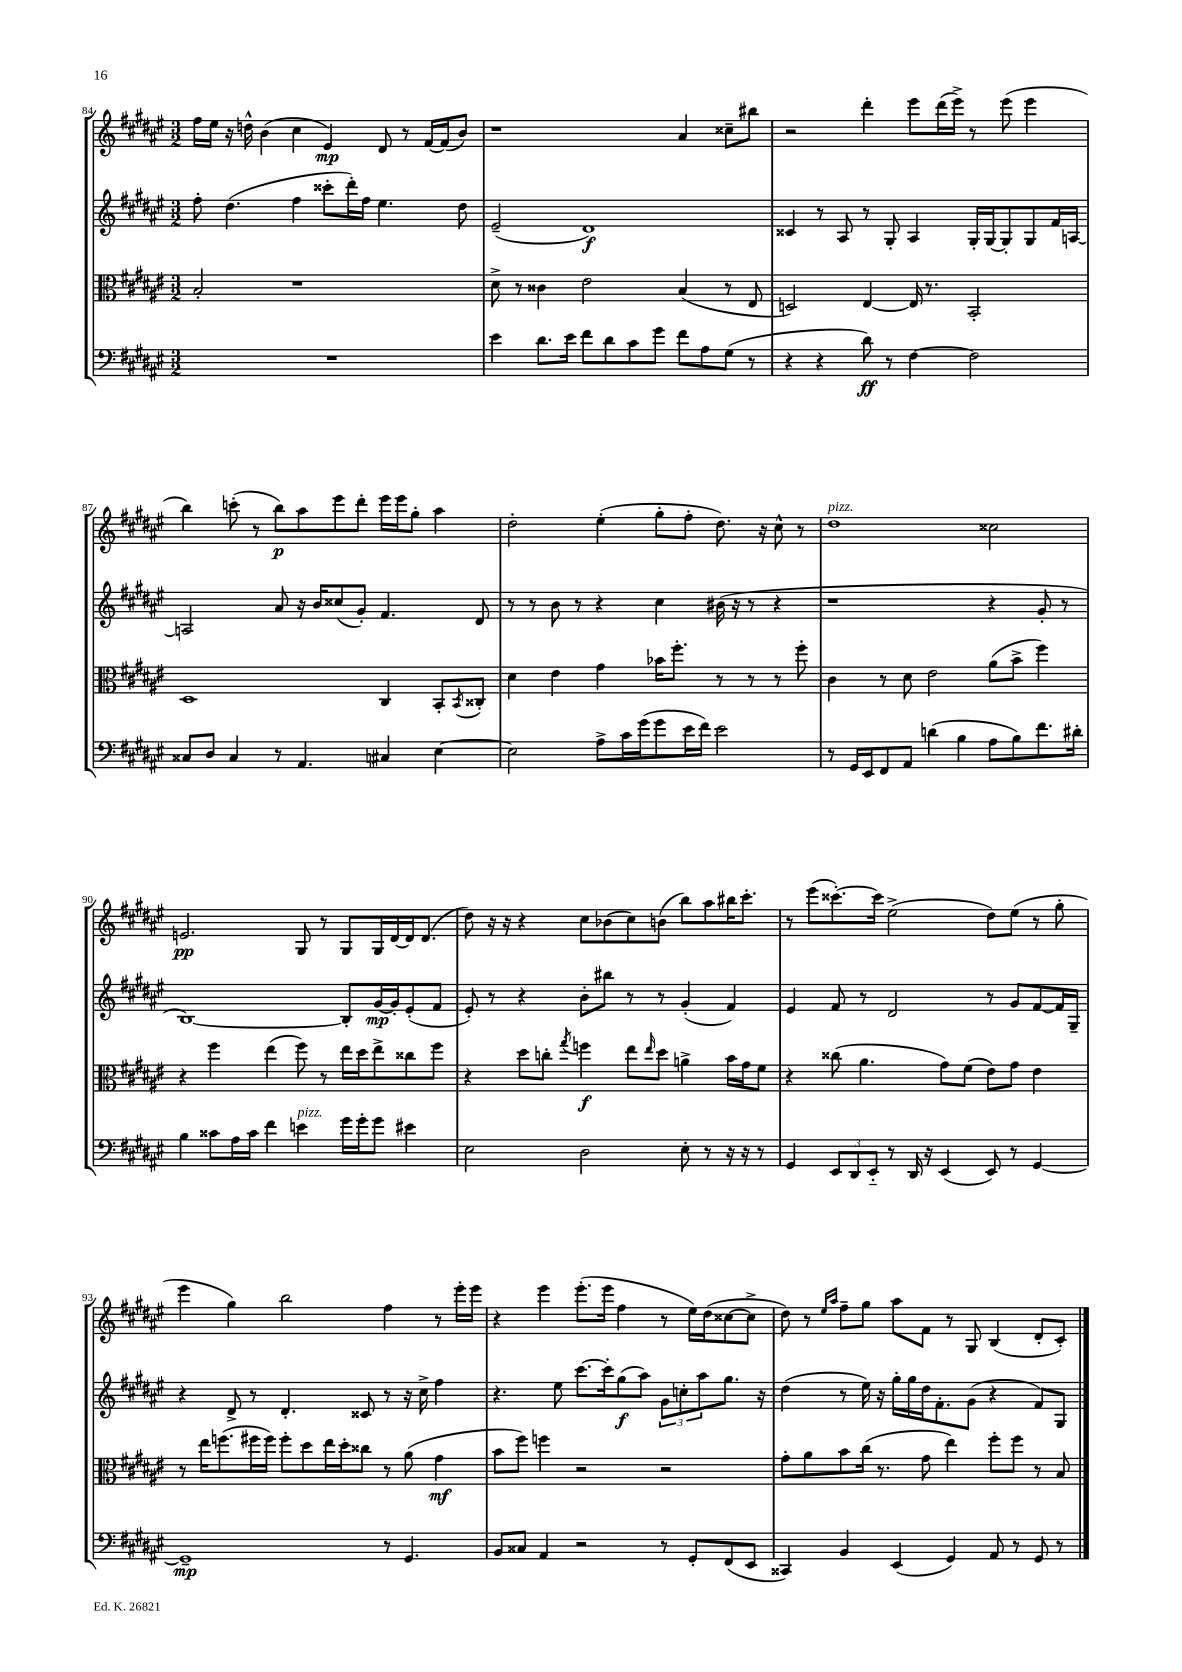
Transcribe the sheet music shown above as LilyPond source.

<<
\new StaffGroup <<
\new Staff = "s0" {
    \clef treble \key fis \major \numericTimeSignature \time 3/2
    fis''16 eis''16 r16 d''16-^ b'4( cis''4 eis'4\mp) dis'8 r8 fis'16~ fis'16( b'8) |
    r1 ais'4 cisis''8-- bis''8 |
    r2 dis'''4-. eis'''8 dis'''16( eis'''16->) r8 eis'''8( eis'''4 |
    b''4) c'''8-.( r8 b''8\p) ais''8 eis'''8 dis'''8-. eis'''16 eis'''16 gis''8-. ais''4 |
    dis''2-. eis''4-.( gis''8-. fis''8-. dis''8.) r16 cis''8-^ r8 |
    dis''1^\markup { \italic "pizz." } cisis''2 |
    e'2.\pp gis8 r8 gis8 gis16 dis'16~ dis'16 dis'8.( |
    dis''8) r16 r16 r4 cis''8 bes'8( cis''8) b'8( b''8) ais''8 bis''16 cis'''8.-. |
    r8 eis'''8( cisis'''8.~-.) cisis'''16 eis''2->( dis''8) eis''8( r8 gis''8-. |
    eis'''4 gis''4) b''2 fis''4 r8 eis'''16-. eis'''16 |
    r4 eis'''4 eis'''8.-.( eis'''16 fis''4 r8 eis''16) dis''16( cisis''8~ cisis''8-> |
    dis''8) r8 \grace { eis''16 ais''16 } fis''8-- gis''8 ais''8 fis'8 r8 gis8 b4( dis'8-. cis'8-.) \bar "|." |
}
\new Staff = "s1" {
    \clef treble \key fis \major \numericTimeSignature \time 3/2
    fis''8-. dis''4.( fis''4 cisis'''8-. dis'''16-.) fis''16 eis''4. dis''8 |
    eis'2--( dis'1\f) |
    cisis'4 r8 ais8 r8 gis8-. ais4 gis16-. gis16~ gis8-. gis8 fis'16 a16~ |
    a2 ais'8 r16 b'16 cisis''8( gis'8-.) fis'4. dis'8 |
    r8 r8 b'8 r8 r4 cis''4 bis'16( r16 r8 r4 |
    r1 r4 gis'8-. r8 |
    b1~) b8-. gis'16~\mp gis'16-. eis'8-.( fis'8 |
    eis'8-.) r8 r4 b'8-. bis''8 r8 r8 gis'4-.( fis'4) |
    eis'4 fis'8 r8 dis'2 r8 gis'8 fis'8~ fis'16 gis16-- |
    r4 dis'8-> r8 dis'4.-. cisis'8 r8 r16 cis''16-> fis''4 |
    r4. eis''8 cis'''8.~ cis'''16-. gis''8\f( ais''8) \tuplet 3/2 { gis'8 c''8-. ais''8 } gis''8. r16 |
    dis''4( r8 eis''16) r16 gis''16-. gis''16 dis''16 fis'8.-. gis'8( r4 fis'8) gis8 \bar "|." |
}
\new Staff = "s2" {
    \clef alto \key fis \major \numericTimeSignature \time 3/2
    b2-. r1 |
    dis'8-> r8 cisis'4 eis'2 b4( r8 eis8 |
    d2) eis4~ eis16 r8. b,2-. |
    dis1 cis4 b,8-. \acciaccatura { b,8 } cisis8-. |
    dis'4 eis'4 gis'4 bes'16 fis''8.-. r8 r8 r8 fis''8-. |
    cis'4 r8 dis'8 eis'2 ais'8( b'8-> fis''4) |
    r4 fis''4 eis''4( fis''8) r8 eis''16 dis''16 eis''8-> cisis''8 fis''8 |
    r4 dis''8 c''8-. \acciaccatura { gis''8 } f''4\f eis''8 \grace { eis''16 } dis''8 a'4-> b'16 gis'16 fis'8 |
    r4 cisis''8( ais'4. gis'8) fis'8( eis'8) gis'8 eis'4 |
    r8 eis''16 f''8.( fis''16 fis''16) fis''8-. dis''8 eis''16 dis''16-. cisis''8 r8 ais'8( gis'4\mf |
    b'8 fis''8) f''4 r2 r2 |
    gis'8-. ais'8 b'8 cis''16( r8. gis'8 eis''4) fis''8-. fis''8 r8 b8 \bar "|." |
}
\new Staff = "s3" {
    \clef bass \key fis \major \numericTimeSignature \time 3/2
    R1. |
    eis'4 dis'8. eis'16 fis'8 dis'8 cis'8 gis'8 fis'8 ais8 gis8( r8 |
    r4 r4 dis'8\ff) r8 fis4~ fis2 |
    cisis8 dis8 cisis4 r8 ais,4. cis4 eis4~ |
    eis2 ais8-> cis'16 gis'16( gis'8 eis'16 fis'16) eis'2 |
    r8 gis,16 eis,16 fis,8 ais,8 d'4( b4 ais8 b8) fis'8. dis'16-. |
    b4 cisis'8 ais16 cisis'16 fis'4 e'4^\markup { \italic "pizz." } gis'16 gis'16-. gis'8 eis'4 |
    eis2 dis2 eis8-. r8 r16 r16 r8 |
    gis,4 \tuplet 3/2 { eis,8 dis,8 eis,8-_ } r8 dis,16 r16 eis,4( eis,8) r8 gis,4~ |
    gis,1--\mp r8 gis,4. |
    b,8 cisis8 ais,4 r2 r8 gis,8-. fis,8( eis,8 |
    cisis,4) b,4 eis,4( gis,4) ais,8 r8 gis,8 r8 \bar "|." |
}
>>
>>
\layout { \context { \Score currentBarNumber = #84 } }
